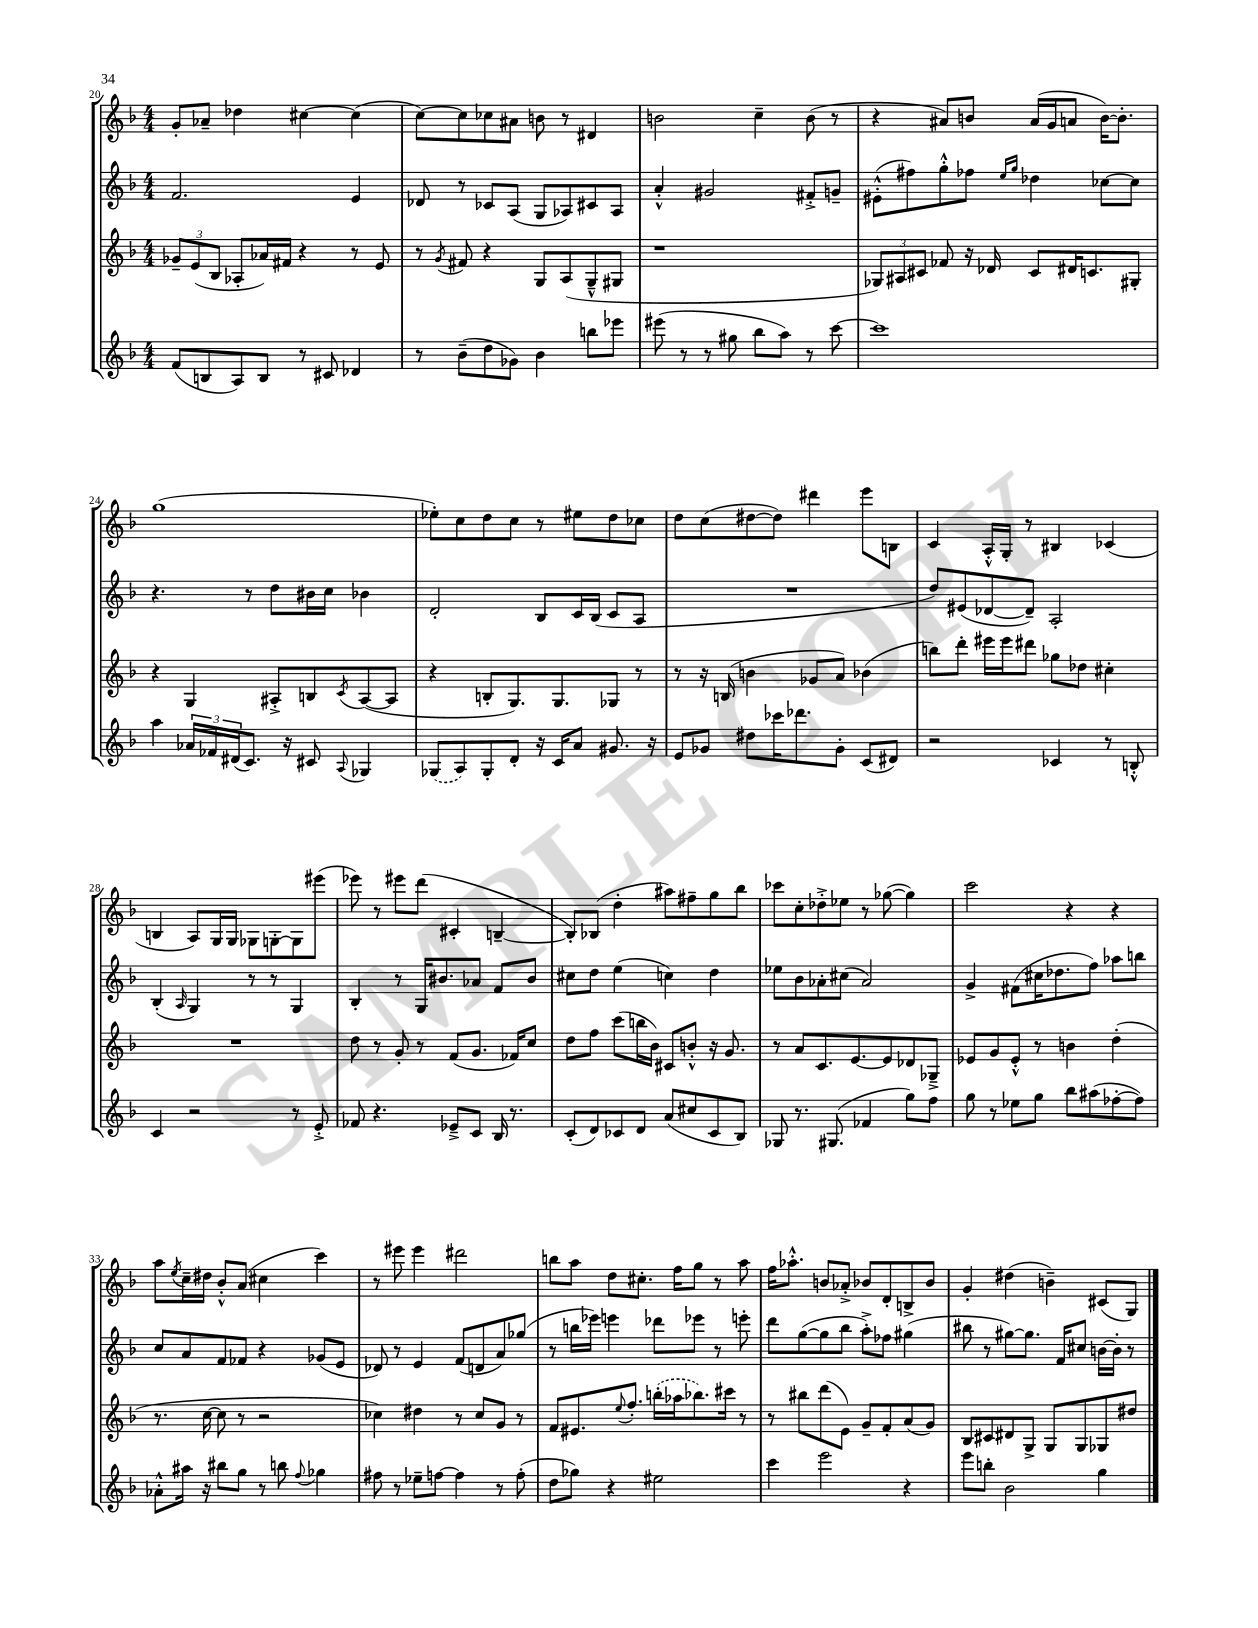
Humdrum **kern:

**kern	**kern	**kern	**kern
*staff4	*staff3	*staff2	*staff1
*clefG2	*clefG2	*clefG2	*clefG2
*k[b-]	*k[b-]	*k[b-]	*k[b-]
*M4/4	*M4/4	*M4/4	*M4/4
(8f/L	12g-~/L	2.f/	8g'/L
.	(12e/	.	.
8B/	.	.	8a-~/J
.	12B-/J	.	.
8A/)	8A-'/L	.	4dd-\
8B/J	16a-/L)	.	.
.	16f#/JJ	.	.
8r	4r	.	[4cc#\
8c#/	.	.	.
4d-/	8r	4e/	(4cc#\]
.	8e/	.	.
=	=	=	=
8r	8r	8d-/	[8cc\L)
.	8qg/	.	.
(8b-~\L	8f#/	8r	8cc\]
8dd\	4r	8c-/L	8cc-\
8g-\J)	.	(8A/J	8a#\J
4b-\	8G/L	8G/L	8b\
.	(8A/	8A-/)	8r
8bb\L	8G~^^/	8c#/	4d#/
8eee-\J	8G#/J	8A-/J	.
=	=	=	=
(8eee#\	1r	4a'^^/	2b\
8r	.	.	.
8r	.	2g#/	.
8gg#\	.	.	.
8bb-\L	.	.	4cc~\
8aa\J)	.	.	.
8r	.	8f#'^/L	(8b\
[8ccc\	.	8g~/J	8r
=	=	=	=
1ccc]	12G-/L)	(8e#'^^\L	4r
.	12A#/	.	.
.	.	8ff#\)	.
.	12c#/J	.	.
.	8f-/	8gg'^^\	8a#/L)
.	16r	8ff-\J	8b/J
.	16d-/	.	.
.	.	16qqee/LL	.
.	.	16qqgg/JJ	.
.	8c#/L	4dd-\	(16a#/LL
.	.	.	16g/J
.	16d#/K	.	8a/J
.	8.c/	.	.
.	.	[8cc-\L	[16b\LK)
.	.	.	8.b'\]J
.	8G#'/J	8cc-\]J	.
=	=	=	=
4aa\	4r	4.r	(1gg
24a-/LL	4G/	.	.
24f-/	.	.	.
(24d#/J	.	.	.
8.c/J)	.	8r	.
.	8A#'^/L	8dd\L	.
16r	.	.	.
8c#/	8B/	16b#\L	.
.	.	16cc\JJ	.
8qqA/	8qc/	.	.
4G-/	([8A#/	4b-\	.
.	8A#/]J	.	.
=	=	=	=
(8G-/L	4r	2d'/	8ee-'\L)
8A/)	.	.	8cc\
8G-'/	8B'/L	.	8dd\
8d'/J	8.G/)	.	8cc\J
16r	.	8B-/L	8r
16c/LK	8.G/	.	.
8a/J	.	16c/L	8ee#\L
.	.	(16B-/JJ	.
8.g#/	8G-/J	8c/L	8dd\
.	8r	8A/J	8cc-\J
16r	.	.	.
=	=	=	=
8e/L	8r	1r	8dd\L
8g-/J	16r	.	(8cc\
.	(16B/	.	.
8dd#\L	4b\	.	[8dd#\
16ccc-\K	.	.	8dd#\]J)
8.ddd-\	.	.	.
.	8g-/L	.	4ddd#\
8g-'\J	8a/J)	.	.
(8c/L	(4b-\	.	8eee\L
8d#/J)	.	.	8B\J
=	=	=	=
2r	8bb\L)	8dd/L)	4c/
.	8ddd'\J	(8e#/	.
.	16eee#\LL	[8d-/	16A'^^/LL
.	16eee#\J	.	16G'/JJ
.	8ddd#\J	8d-~/]J)	8r
4c-/	8gg-\L	2A'/	4B#/
.	8dd-\J	.	.
8r	4cc#'\	.	(4c-/
8B'^^/	.	.	.
=	=	=	=
4c/	1r	(4B-'/	4B/
.	.	16qqA/	.
2r	.	4G/)	8A/L)
.	.	.	16G/L
.	.	.	16G/JJ
.	.	8r	8G-\L
.	.	8r	[8G'\
8r	.	4G/	8G\]
8e'^/	.	.	(8eee#\J
=	=	=	=
8f-/	8dd\	4B-'/	8eee-\)
4.r	8r	.	8r
.	8g'/	8r	8eee#\L
.	8r	16G/LK	(8ddd\J
.	.	8.b#/	.
8e-~^/L	(8f/L	.	4c#'/
8c/J	8.g/J	8a-/J	.
16B-/	.	8f/L	[4B~/
8.r	16f-/LK)	.	.
.	8cc/J	8b#/J	.
=	=	=	=
(8c'/L	8dd\L	8cc#\L	8B'/]L)
8d/)	8ff\J	8dd\J	(8B-/J
8c-/	(8ccc\L	(4ee\	4dd'\
8d/J	16bb\L	.	.
.	16b-\JJ)	.	.
(8a/L	8c#/L	4cc\)	8aa#\L)
8cc#/	8b'^^/J	.	8ff#~\
8c-/	16r	4dd\	8gg\
.	8.g/	.	.
8B-/J)	.	.	8bb-\J
=	=	=	=
8G-/	8r	8ee-\L	8ccc-\L
8.r	8a/L	8b-\	8cc'\
.	8.c/	8a-'\	8dd-'^\
(8.G#/	.	.	.
.	.	(8cc#\J	8ee-\J
.	[8.e/	.	.
4f-/	.	2a-/)	8r
.	8e/]	.	([8gg-\
8gg\L)	8d-/	.	4gg-\])
8ff\J	8G-~^/J	.	.
=	=	=	=
8gg\	8e-/L	4g^/	2ccc\
8r	8g/	.	.
8ee-\L	8e-'^^/J	(8f#\L	.
8gg\J	8r	16cc#\K	.
.	.	8.dd-\	.
8bb-\L	4b\	.	4r
(8aa#\	.	8ff\J)	.
[8ff-'\	(4dd'\	8aa-\L	4r
8ff-\]J)	.	8bb\J	.
=	=	=	=
8a-'^^\L	8.r	8cc/L	8aa\L
.	.	.	8qee/
16aa#\Jk	.	8a/	16cc~\L
16r	[16cc\	.	16dd#\JJ
8bb#\L	8cc\]	8f/	8b-'^^/L
8gg\J	8r	8f-/J	(8a/J
8r	2r	4r	4cc#\
8bb\	.	.	.
8qqff/	.	.	.
4gg-\	.	(8g-/L	4ccc\)
.	.	8e/J	.
=	=	=	=
8ff#\	4cc-\)	8d-/)	8r
8r	.	8r	8eee#\
8ee-~\L	4dd#\	4e/	4eee#\
[8ff\J	.	.	.
4ff\]	8r	(8f/L	2ddd#\
.	8cc-/L	8d/	.
8r	8g/J	8a/)	.
(8ff'\	8r	(8gg-/J	.
=	=	=	=
8dd\L	8f/L	8r	8bb\L
8gg-\J)	8.e#/	16bb\LL	8aa\J
.	.	16eee-\JJ)	.
4r	.	4eee\	8dd\L
.	8qqee/	.	.
.	8.ff'/J	.	.
.	.	.	8.cc#'\J
2ee#\	(16bb'\LL	8ddd-\L	.
.	16aa-\J	.	16ff\LK
.	8.bb-\)	8eee-\J	8gg\J
.	.	8r	8r
.	16ccc#\Jk	.	.
.	8r	8eee'\	8aa\
=	=	=	=
4ccc\	8r	8ddd\L	16ff\LK
.	.	.	8.aa-'^^\J
.	8bb#\L	([8gg\	.
2eee\	(8ddd\	8gg\]	8b/L
.	8e\J)	8bb-\J	8a-'^/J
.	8g~/L	8aa'^\L)	8b-/L
.	8f'/	8ff-\J	8d'/
4r	(8a/	(4gg#\	8B^/
.	8g/J)	.	8b-/J
=	=	=	=
8eee\L	8B-/L	8bb#\	4g'/
8bb'\J	8c#/	8r	.
2b-\	8d#/	[8gg#\L)	(4dd#\
.	8G^/J	8.gg#\]J	.
.	8G/L	.	4b~\)
.	.	16f/LK	.
.	8G/	8cc#/J	.
4gg\	8G-/	[16b\LL	(8c#/L
.	.	16b'\]JJ	.
.	8dd#/J	8r	8G/J)
==	==	==	==
*-	*-	*-	*-
